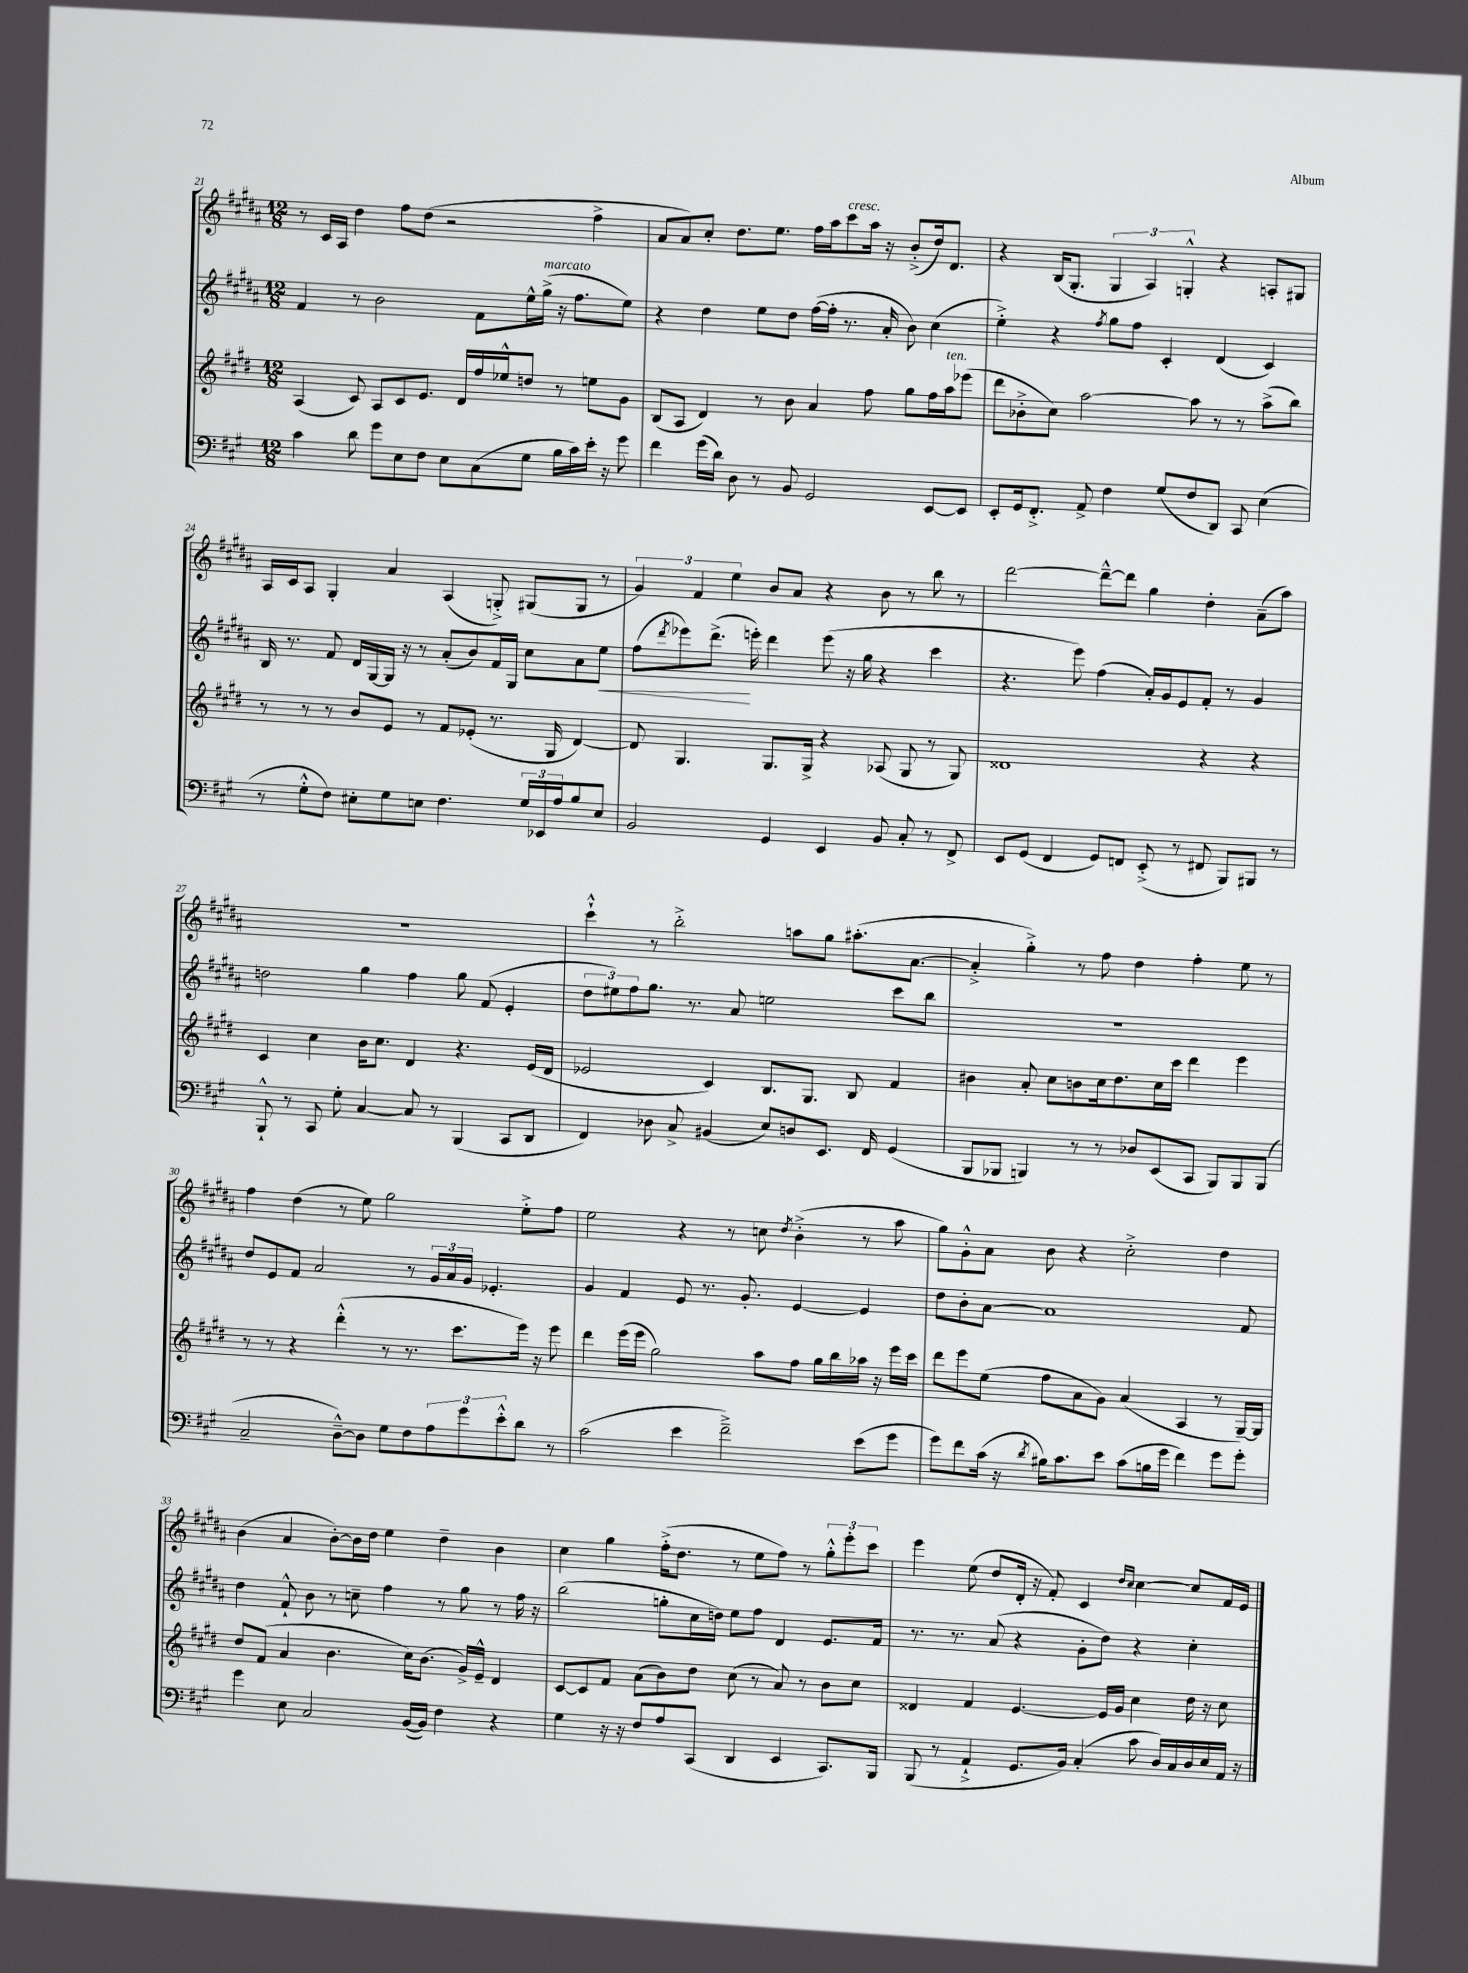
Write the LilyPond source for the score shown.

<<
\new StaffGroup <<
\new Staff = "s0" {
    \clef treble \key b \major \numericTimeSignature \time 12/8
    r8 cis'16 ais16 dis''4 fis''8 dis''8( r2 fis''4-> |
    ais'8 ais'8) cis''8-. dis''8. e''8. fis''16 ais''16 cis'''8^\markup { \italic "cresc." } ais''16 r16 b'8-.->( dis''16) dis'8. |
    r4 b16( gis8.-. \tuplet 3/2 { gis4 ais4) g4-.-^ } r4 a8-. gis8 |
    ais16 cis'16 ais8 gis4-. ais'4 ais4( g8-.->) gis8( gis8 r8 |
    \tuplet 3/2 { gis'4) fis'4 e''4 } b'8 ais'8 r4 b'8 r8 b''8 r8 |
    dis'''2~ dis'''8~---^ dis'''8 gis''4 dis''4-. ais'8--( ais''8) |
    R1. |
    cis'''4-!-^ r8 b''2-.-> a''8 gis''8 ais''8.-.( ais'8.~ |
    ais'4-.-> gis''4-.->) r8 fis''8 dis''4 fis''4-. e''8 r8 |
    fis''4 dis''4( r8 e''8) gis''2 e''8-.-> fis''8 |
    e''2 r4 r8 c''8 \acciaccatura { dis''8 } b'4-.->( r8 ais''8 |
    gis''8) gis'8-.-^ ais'8 b'8 r4 cis''2-.-> dis''4 |
    b'4( ais'4 b'8~-.) b'16 dis''16 e''4 dis''4-- b'4 |
    cis''4 gis''4 fis''16-.->( dis''8. r8 e''8 fis''8) r8 \tuplet 3/2 { gis''8-.-^ e'''8-. cis'''8 } |
    e'''4 e''8( dis''8 dis'16-. r16 fis'8-.) cis'4 \grace { dis''16 cis''16 } cis''4~ cis''8 fis'16 e'16 \bar "|." |
}
\new Staff = "s1" {
    \clef treble \key b \major \numericTimeSignature \time 12/8
    fis'4 r8 b'2 fis'8 e''16-^ gis''16->^\markup { \italic "marcato" }( r16 fis''8. e''8) |
    r4 dis''4 e''8 dis''8 fis''16~( fis''16-. r8. ais'16-. b'8) cis''4( |
    e''4-.->) r4 \acciaccatura { fis''8 } gis''8 fis''8 cis'4-. dis'4( cis'4) |
    b16 r8. fis'8 dis'16 gis16~ gis16 r16 r8 ais'8-.( b'8) fis'16 gis16 cis''8 ais'8 e''8\< |
    fis''8( \acciaccatura { dis'''8 } ees'''8) dis'''8.->\!( e'''16-.) dis'''4 e'''8( r16 gis''16 r4 cis'''4 |
    r4. e'''8) fis''4( ais'16-.) gis'16 e'8 fis'8-. r8 gis'4 |
    d''2 gis''4 fis''4 gis''8 fis'8( e'4-. |
    \tuplet 3/2 { dis''8 eis''8) fis''8 } gis''8. r8. ais'8 e''2 cis'''8 b''8 |
    R1. |
    dis''8 e'8 fis'8 ais'2 r8 \tuplet 3/2 { gis'16 ais'16 gis'16 } ees'4.-. |
    gis'4 fis'4 e'8 r8. gis'8.-. e'4~ e'4 |
    dis''8 b'8-. ais'8~ ais'1 fis'8 |
    dis''4 fis'8-!-^ b'8 r8 c''8-- fis''4 r8 gis''8 r8 fis''16 r16 |
    b''2( g''8-. cis''16 d''16) e''8 fis''8 dis'4 e'8. fis'16 |
    r8. r8. ais'8( r4 gis'8-. dis''8) r4 cis''4-. \bar "|." |
}
\new Staff = "s2" {
    \clef treble \key e \major \numericTimeSignature \time 12/8
    a4( cis'8) a8 cis'8 e'8. dis'16 fis''16 ees''16-^ d''8 r8 e''8 gis'8 |
    b8( a8 dis'4) r8 b'8 a'4 fis''8 gis''8 fis''16 a''16^\markup { \italic "ten." } ees'''8( |
    dis'''8 bes'8-.-> cis''8) a''2~ a''8 r8 r8 a''8->( b''8) |
    r8 r8 r8 b'8 e'8 r8 fis'8 ees'8-.( r8. gis16 dis'4~) |
    dis'8 gis4. gis8. gis16-> r4 aes8( gis8 r8 gis8) |
    disis'1 r4 r4 |
    cis'4 cis''4 b'16 cis''8. dis'4 r4. e'16( dis'16 |
    ees'2 cis'4) b8. gis8. b8 fis'4 |
    bis'4 a'8-. cis''8 b'8 cis''16 dis''8. cis''16 cis'''16 dis'''4 e'''4 |
    r8 r8 r4 dis'''4-.-^( r8 r8. cis'''8. e'''16) r16 e'''8 |
    dis'''4 e'''16( e'''16 gis''2) a''8 fis''8 gis''16 b''16 aes''16 r16 e'''16 cis'''16 |
    dis'''8 e'''8 e''8( fis''8 a'8 gis'8) a'4( a4 r8 gis16~--) gis16 |
    dis''8 fis'8( a'4 b'4. cis''16) b'8.( gis'16->) e'16---^ dis'4 |
    cis'8~ cis'8 fis'8 a'8( b'8) dis''8 cis''8( r8 a'8) r8 b'8 cis''8 |
    disis'4 fis'4 e'4.~ e'16 gis'16 cis''4 dis''16 r16 cis''8 \bar "|." |
}
\new Staff = "s3" {
    \clef bass \key a \major \numericTimeSignature \time 12/8
    cis'4 d'8 gis'8 e8 fis8 e8 cis8( gis8 b16 cis'16) e'16-. r16 gis'8 |
    fis'4 gis'16( d'16) d8 r8 b,8 gis,2 e,8~ e,8 |
    e,8-. gis,16 fis,8.-.-> a,8-> fis4 gis8( fis8 d,8) cis,8 e4( |
    r8 gis8-.-^ fis8) eis8-. gis8 e8 fis4. \tuplet 3/2 { gis16 ees,16 a16 } b8 e8 |
    b,2 gis,4 e,4 b,8 cis8-. r8 fis,8-> |
    e,8 gis,8( fis,4 gis,8) f,8 e,8-.->( r8 fis,8 b,,8) bis,,8 r8 |
    b,,8-!-^ r8 cis,8 gis8-. cis4~ cis8 r8 b,,4( cis,8 d,8 |
    fis,4) des8 cis8-> bis,4( e8) d8 e,8. fis,16 gis,4( |
    b,,8 bes,,8 b,,4) r8 r8 des8 e,8( cis,8 b,,8) b,,8 b,,8( |
    cis2-- d8~---^) d8 gis8 fis8 \tuplet 3/2 { a8 gis'8 e'8-.-^ } d'8 r8 |
    cis'2( e'4 fis'2--->) e'8( gis'8 |
    gis'8) fis'8 cis'16( r16 \acciaccatura { d'8 } bis16) cis'8. e'8 cis'8( b16 gis'16 fis'4) gis'8 gis'8-. |
    gis'4 e8 cis2 b,16~( b,16) fis4 r4 |
    gis4 r16 r16 fis8 a8 cis,8( d,4 e,4 cis,8.) b,,16 |
    b,,8( r8 a,4-!-> gis,8. b,16) cis4-.( cis'8 d16) cis16 d16 e16 a,16 r16 \bar "|." |
}
>>
>>
\layout { \context { \Score currentBarNumber = #21 } }
